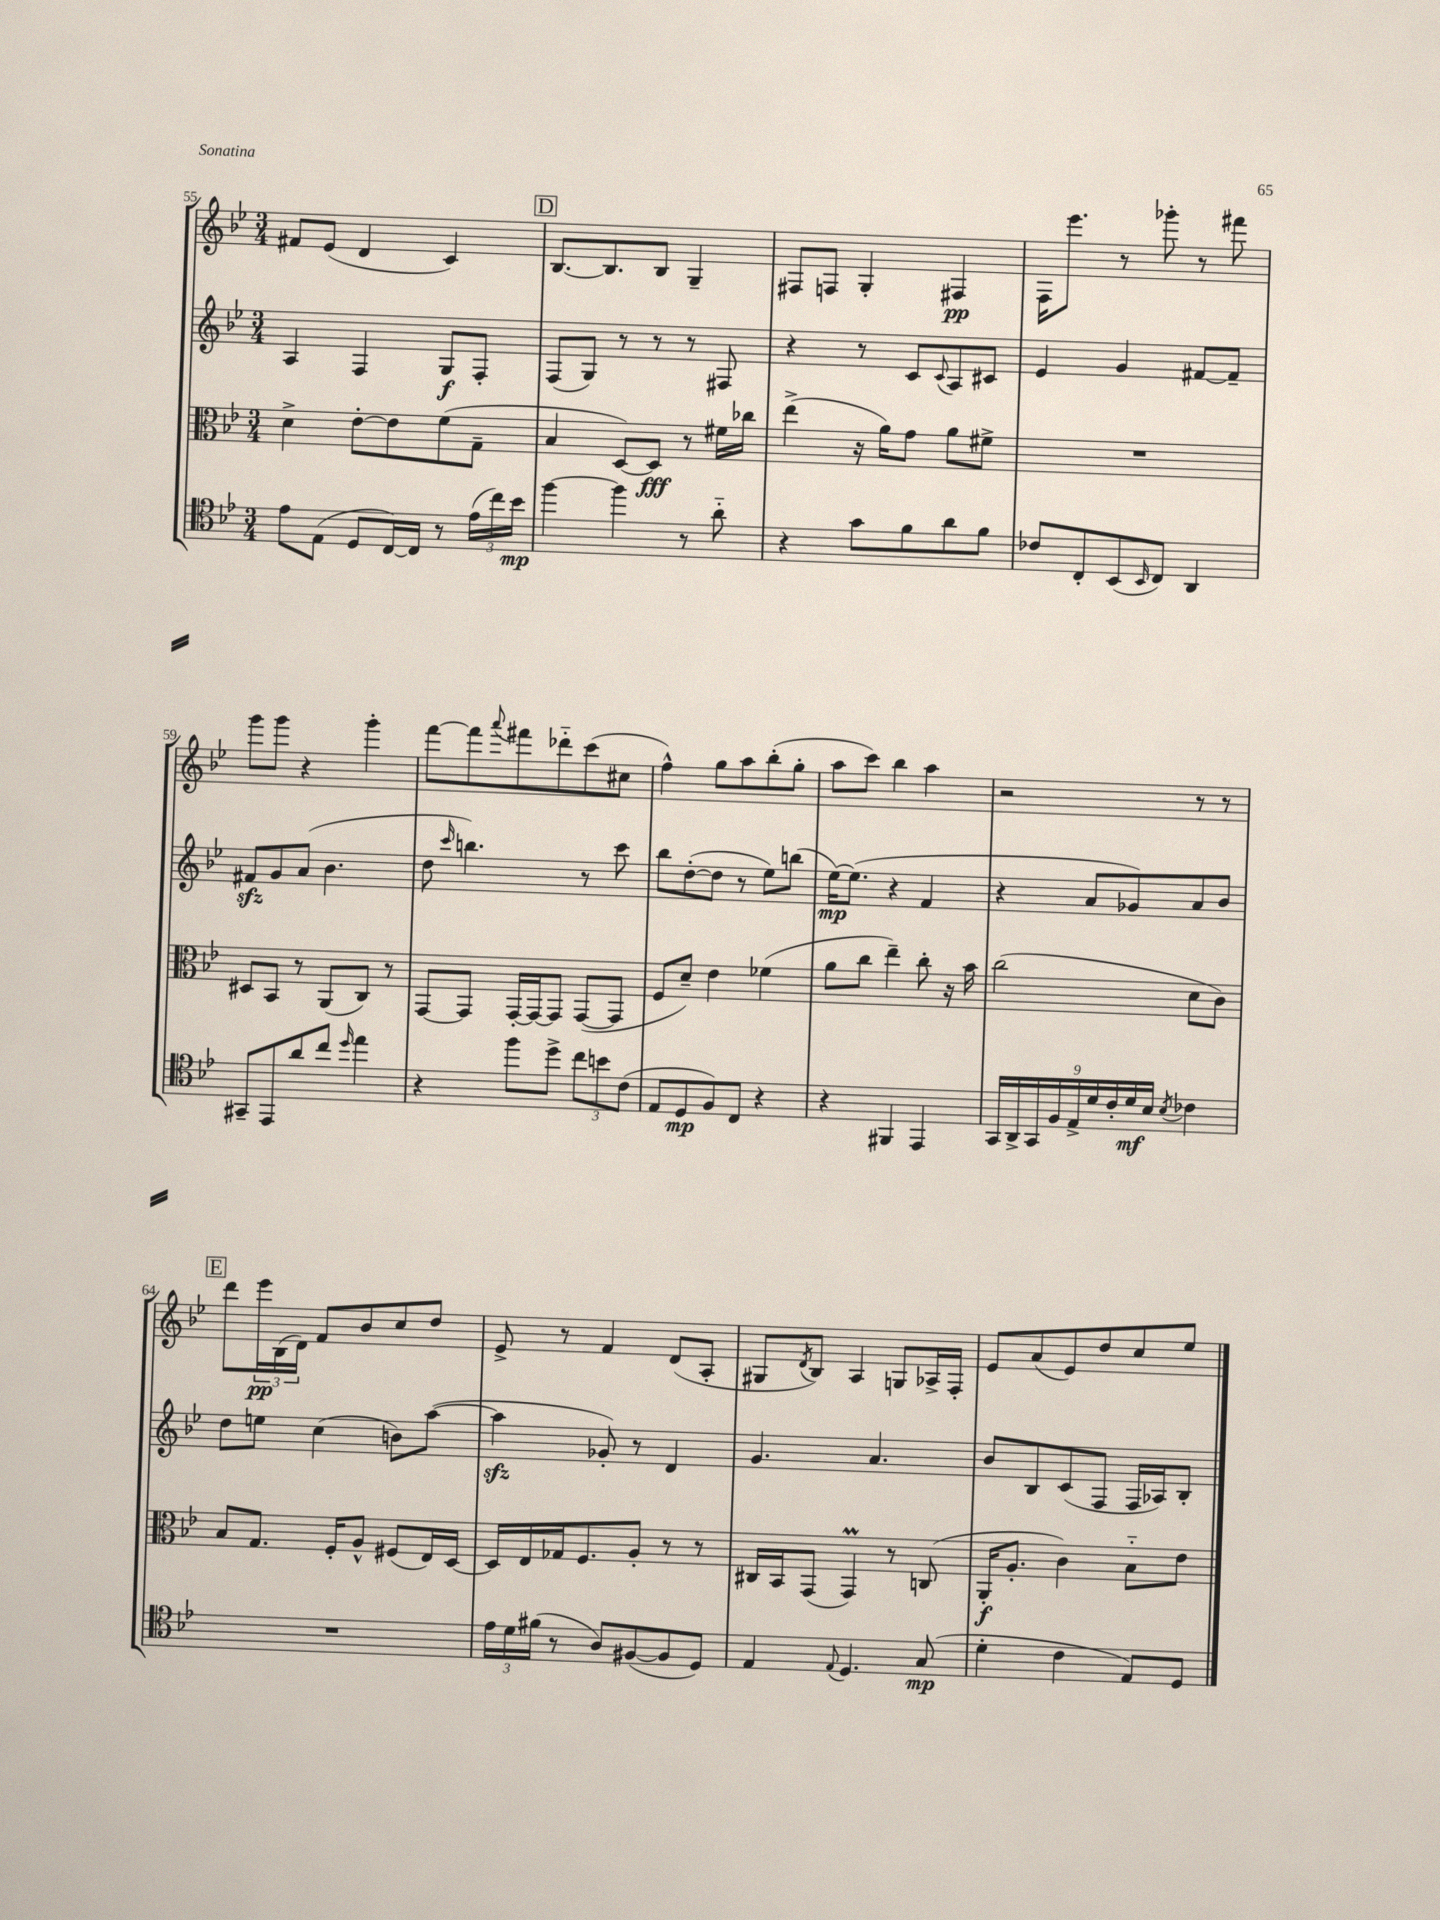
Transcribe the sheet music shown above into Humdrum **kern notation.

**kern	**kern	**kern	**kern
*staff4	*staff3	*staff2	*staff1
*clefC4	*clefC3	*clefG2	*clefG2
*k[b-e-]	*k[b-e-]	*k[b-e-]	*k[b-e-]
*M3/4	*M3/4	*M3/4	*M3/4
8e-\L	4d^\	4A/	8f#/L
(8E-\J	.	.	(8e-/J
8D/L	[8e-'\L	4F/	4d/
[16C/L)	8e-\]	.	.
16C/]JJ	.	.	.
8r	(8f\	8G/L	4c/)
(24e-\LL	8G~\J	8F'/J	.
24cc\)	.	.	.
24b-\JJ	.	.	.
=	=	=	=
[4ff\	4B-/	(8F/L	[8.B-/L
.	.	8G/J)	.
.	.	.	8.B-/]
4ff\]	[8D/L)	8r	.
.	8D/]J	8r	8B-/J
8r	8r	8r	4G~/
8a'~\	16f#\LL	8F#/	.
.	16cc-\JJ	.	.
=	=	=	=
4r	(4ee-^\	4r	8F#/L
.	.	.	8F/J
8g\L	16r	8r	4G'/
.	16a\LK)	.	.
8f\	8g\J	8c/L	.
.	.	8qqc/	.
8a\	8a\L	8A/	4F#/
8f\J	8f#^\J	8c#/J	.
=	=	=	=
8c-/L	2.r	4e-/	16F\LK
.	.	.	8.eee-\J
8C'/	.	.	.
(8BB-/	.	4g/	8r
16qqBB-/	.	.	.
8C/J)	.	.	8ggg-'\
4AA/	.	[8f#/L	8r
.	.	8f#~/]J	8fff#\
=	=	=	=
8GG#~/L	8D#/L	8f#/L	8ggg\L
8EE-/	8BB-/J	8g/	8ggg\J
8a/	8r	(8a/J	4r
8cc/J	(8AA/L	4.b-\	.
16qqdd/	.	.	.
4ee-\	8C/J)	.	4ggg'\
.	8r	.	.
=	=	=	=
4r	[8GG/L	8dd\	[8fff\L
.	.	16qqccc/	.
.	8GG/]J	4.bb\)	8fff\]
.	.	.	8qqaaa/
8ff\L	[16GG'/LL	.	8fff#\
.	16GG/_J	.	.
8dd^\J	8GG/]J	.	8ddd-'~\
12cc\L	([8GG/L	8r	(8ccc\
12b\	.	.	.
.	8GG/]J	8ccc\	8cc#\J
(12c\J	.	.	.
=	=	=	=
8E-/L	8F/L	8bb-\L	4ff^^\)
8D/	8d~/J)	([8dd'\	.
8F/)	4e-\	8dd\]J	8gg\L
8C/J	.	8r	8aa\
4r	(4f-\	8ee-\L)	(8bb-'\
.	.	(8bb\J	8gg'\J
=	=	=	=
4r	8a\L	[16ee-\LK)	8aa\L
.	.	(8.ee-\]J	.
.	8cc\J	.	8ccc\J)
4FF#/	4ee-~\)	4r	4bb-\
4EE-/	8cc'\	4f/	4aa\
.	16r	.	.
.	16b-\	.	.
=	=	=	=
18GG/LL	(2cc\	4r	2r
18AA^/	.	.	.
18GG/	.	.	.
18F/	.	.	.
18E-^/	.	.	.
.	.	8a/L	.
18d/	.	.	.
18c'/	.	.	.
.	.	8g-/)	.
18d/	.	.	.
18B-/JJ	.	.	.
8qB-/	.	.	.
4c-\	8d\L	8a/	8r
.	8c\J)	8b-/J	8r
=	=	=	=
2.r	8B-/L	8dd\L	8ddd\L
.	8.G/J	8ee\J	24eee-\L
.	.	.	(24B-\
.	.	.	24d\JJ)
.	.	(4cc\	8f/L
.	16F'/LK	.	.
.	8A^^/J	.	8b-/
.	(8F#/L	8b\L)	8cc/
.	16E-/L)	([8aa\J	8dd/J
.	[16D/JJ	.	.
=	=	=	=
24e-\LL	16D/]LL	4aa\]	8e-^/
24d\	.	.	.
.	16E-/	.	.
(24f#\JJ	.	.	.
8r	16G-/J	.	8r
.	8.F/	.	.
8A/L)	.	8g-'/)	4f/
([8F#/	8A'/J	8r	.
8F#/]	8r	4d/	(8d/L
8D/J)	8r	.	8A'/J
=	=	=	=
4E-/	16C#/LL	4.g/	8G#/L
.	16BB-/J	.	.
.	.	.	8qd/
.	(8GG/J	.	8B-/J)
8qqE-/	.	.	.
4.D/	4GG/)	.	4A/
.	.	4.a/	.
.	8r	.	8G/L
(8G/	(8C/	.	16A-^/L
.	.	.	16F'/JJ
=	=	=	=
4d'\	16AA'/LK	8b-/L	8e-/L
.	8.A'/J	.	.
.	.	8B-/	(8a/
4c\	4c\)	(8c/	8e-/)
.	.	8F/J	8dd/
8E-/L)	8B-'~\L	16F/LL	8cc/
.	.	16A-/J)	.
8D/J	8e-\J	8B-'/J	8ee-/J
==	==	==	==
*-	*-	*-	*-
